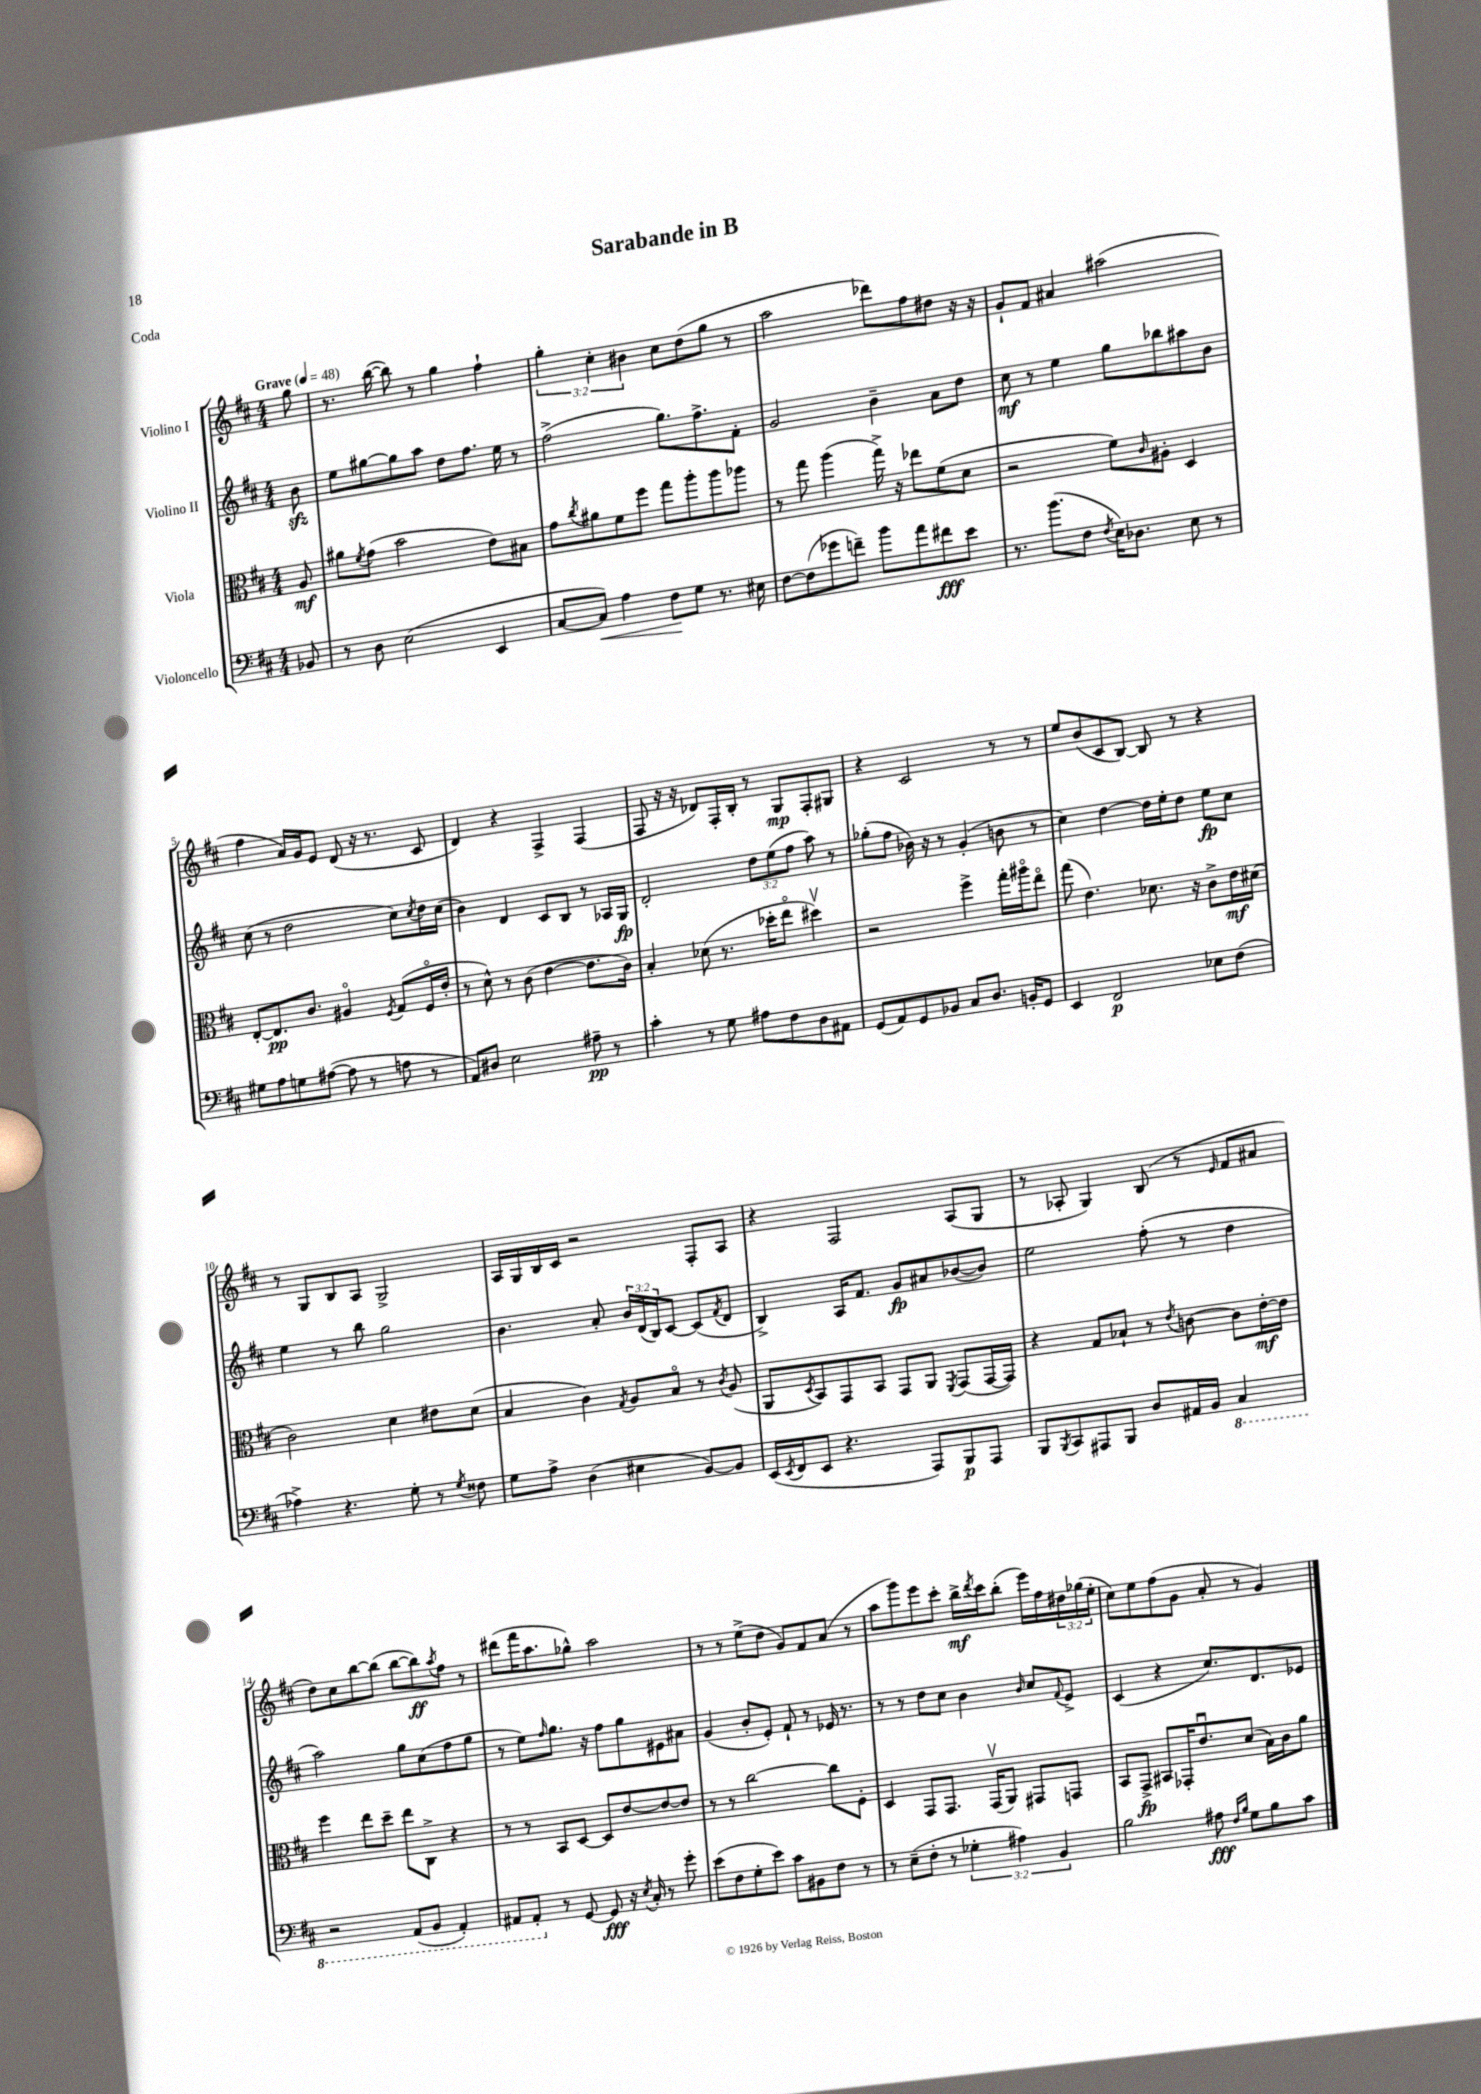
\header { title = "Sarabande in B" piece = "Coda" }
<<
\new StaffGroup <<
\new Staff = "s0" \with { instrumentName = "Violino I" } {
    \clef treble \key d \major \numericTimeSignature \time 4/4 \override Staff.TupletNumber.text = #tuplet-number::calc-fraction-text \partial 8 \tempo "Grave" 4 = 48
    g''8 |
    r8. b''16~( b''8) r8 g''4 fis''4-! |
    \tuplet 3/2 { g''4-. cis''4-. bis'4 } cis''8 d''8( g''8 r8 |
    a''2 des'''8) fis''8 dis''8 r16 r16 |
    g'8-! fis'8 ais'4 ais''2( |
    fis''4 a'16) g'16 e'8 d'8( r16 r8. cis'8 |
    d'4) r4 fis4-> fis4( |
    fis8 r16 r16 des'8) fis16-. b16-. r8 g8\mp fis8-. gis8 |
    r4 cis'2 r8 r8 |
    e''8 b'8( cis'8 b8~) b8 r8 r4 |
    r8 g8 b8 a8 g2-> |
    a16 g16 b16 cis'16 r2 fis8-. a8 |
    r4 fis2 a8( g8 |
    r8 aes8-. g4) b8( r8 \grace { e'16 } fis'8 ais'8 |
    d''8) cis''8 b''8~ b''8( b''8~ b''8\ff) \acciaccatura { a''8 } fis''8 r8 |
    dis'''8( fis'''16 a''8. ges''8-^) a''2 |
    r8 r8 e''8->( d''8 g'8) fis'8 a'8( r8 |
    a''8 g'''8) e'''8 cis'''8-. b''16->\mf \acciaccatura { d'''8 } cis'''16 b''8-.( e'''16) fis''16 \tuplet 3/2 { dis''16 ges''16( e''16-. } |
    cis''8) e''8 fis''8( g'8 a'8-. r8 g'4) \bar "|." |
}
\new Staff = "s1" \with { instrumentName = "Violino II" } {
    \clef treble \key d \major \numericTimeSignature \time 4/4 \override Staff.TupletNumber.text = #tuplet-number::calc-fraction-text \partial 8
    b'8\sfz |
    e''8 gis''8~ gis''8 a''8 d''8 fis''8. e''16 r8 |
    fis''2->( g''8.) fis''8.-> fis'8-. |
    g'2 b'4-- a'8 d''8 |
    cis''8\mf r8 e''4 g''8 bes''8 ais''8 b'8 |
    cis''8( r8 d''2 cis''8) \acciaccatura { cis''8 } d''16 cis''16( |
    b'4) d'4 cis'8 b8 r8 aes16 g16\fp |
    d'2-. \tuplet 3/2 { d''8 e''8( fis''8 } a''8) r8 |
    ges''8-.( fis''8 bes'16) r16 r8 g'4-.( b'8 r8 |
    cis''4) d''4~ d''16 e''16-. d''8 e''8\fp cis''8 |
    e''4 r8 b''8 g''2 |
    b'4. a'8-. \tuplet 3/2 { b'16 d'16( b16) } cis'8~ cis'8( \acciaccatura { fis'8 } d'8 |
    b4->) a16 fis'8. g'8\fp ais'8 bes'8~( bes'8) |
    e''2 fis''8-.( r8 d''4 |
    a''2) g''8 cis''8( fis''8 g''8 |
    r8 e''8) \grace { fis''16 } g''8. r16 fis''8 g''8 eis'8 ais'8 |
    g'4( b'8-. e'8-.) fis'8-! r8 ees'16 r8. |
    r8 r8 d''8 cis''8 b'4 \grace { b'16 } cis''8 \appoggiatura { fis'8 } e'8-> |
    cis'4( r4 cis''8.) d'8. ees'8 \bar "|." |
}
\new Staff = "s2" \with { instrumentName = "Viola" } {
    \clef alto \key d \major \numericTimeSignature \time 4/4 \partial 8
    a8\mf |
    ais'8 \acciaccatura { fis'8 } g'8( b'2 e'8) bis8 |
    g'8 \acciaccatura { cis''8 } ais'8 fis'8 fis''8 g''8 a''8-. a''8 aes''8 |
    r8 g''8 a''4( g''16->) r16 ees''8 fis'8( d'8 |
    r2 fis'8) \grace { cis'16 } ais8-. d4 |
    e8~-. e8.\pp cis'8. ais4\flageolet \acciaccatura { fis8 } g8( fis16\flageolet e'16-. |
    r8 d'8-^) r8 cis'8( e'4~ e'8. cis'16) |
    b4-. des'8( r8. des''16-. e''8\flageolet dis''4\upbow) |
    r2 fis''4-> g''16-. ais''16\flageolet e''8\flageolet |
    g''8( e'4.) des'8. r16 cis'8-> e'16\mf dis'16( |
    cis'2) d'4 eis'8 d'8( |
    b4 cis'4) \acciaccatura { g8 } a8 b8\flageolet r8 \acciaccatura { cis'8 } a8( |
    a,8 \acciaccatura { d8 } b,8) g,8 b,8 g,8 a,8 \acciaccatura { fis,8 } g,8( g,16~ g,16) |
    r4 g8 bes8-! r8 \acciaccatura { e'8 } c'8~ c'8 e'16~-.\mf e'16 |
    fis''4 e''8 d''8-- e''8 cis8-> r4 |
    r8 r8 b,8 d8~ d8 e'8~ e'8~ e'8 |
    r8 r8 cis''2~ cis''8 fis8-. |
    d4 g,8 g,8. g,16\upbow( a,8) gis,8 g,8 |
    b,8 g,8->\fp bis,8 ges,16-. e'8.\downbow d'8( b16) cis'16 a'8 \bar "|." |
}
\new Staff = "s3" \with { instrumentName = "Violoncello" } {
    \clef bass \key d \major \numericTimeSignature \time 4/4 \override Staff.TupletNumber.text = #tuplet-number::calc-fraction-text \partial 8
    bes,8 |
    r8 d8 e2( e,4 |
    cis8~ cis8\<) a4 fis8\! g8 r8. eis16 |
    fis8~ fis8( ges'8 f'8--) b'8 a'8 fis'8\fff e'8 |
    r8. b'8.( fis8 \acciaccatura { fis8 } e16) des8. e8 r8 |
    gis8 a8 g8 ais8~( ais8 r8 a8 r8 |
    a,8) dis8 e2 ais8--\pp r8 |
    cis'4-. r8 g8 ais8 fis8 d8 ais,8 |
    g,8( a,8) g,8 bes,8 cis8 d8. b,16-. g,8 |
    e,4 fis,2\p ees8 fis8( |
    aes4->) r4. g8-. r8 \acciaccatura { g8 } fisis8 |
    g8 a8-> d4( eis4 b,8~) b,8 |
    e,16( \acciaccatura { e,8 } fis,16 e,8 r4. a,,8) b,,8\p a,,8 |
    b,,8 \acciaccatura { b,,8 } cis,8 ais,,8 b,,8 d8 ais,16 b,16 \ottava #-1 cis,4 |
    r2 a,,8( b,,8 a,,4-.) |
    ais,,8 ais,,8-. \ottava #0 r8 g,8~ g,8\fff r16 \acciaccatura { e8 } cis16-. r8 g'8-. |
    e'8( fis8 g8-. e'8) cis'8 bis,8 fis8 r8 |
    r8 e8--( fis8-. r8 \tuplet 3/2 { ges4-. ais4) b,4 } |
    b2 ais8\fff \grace { fis16 b16 } g8 b8 cis'8 \bar "|." |
}
>>
>>
